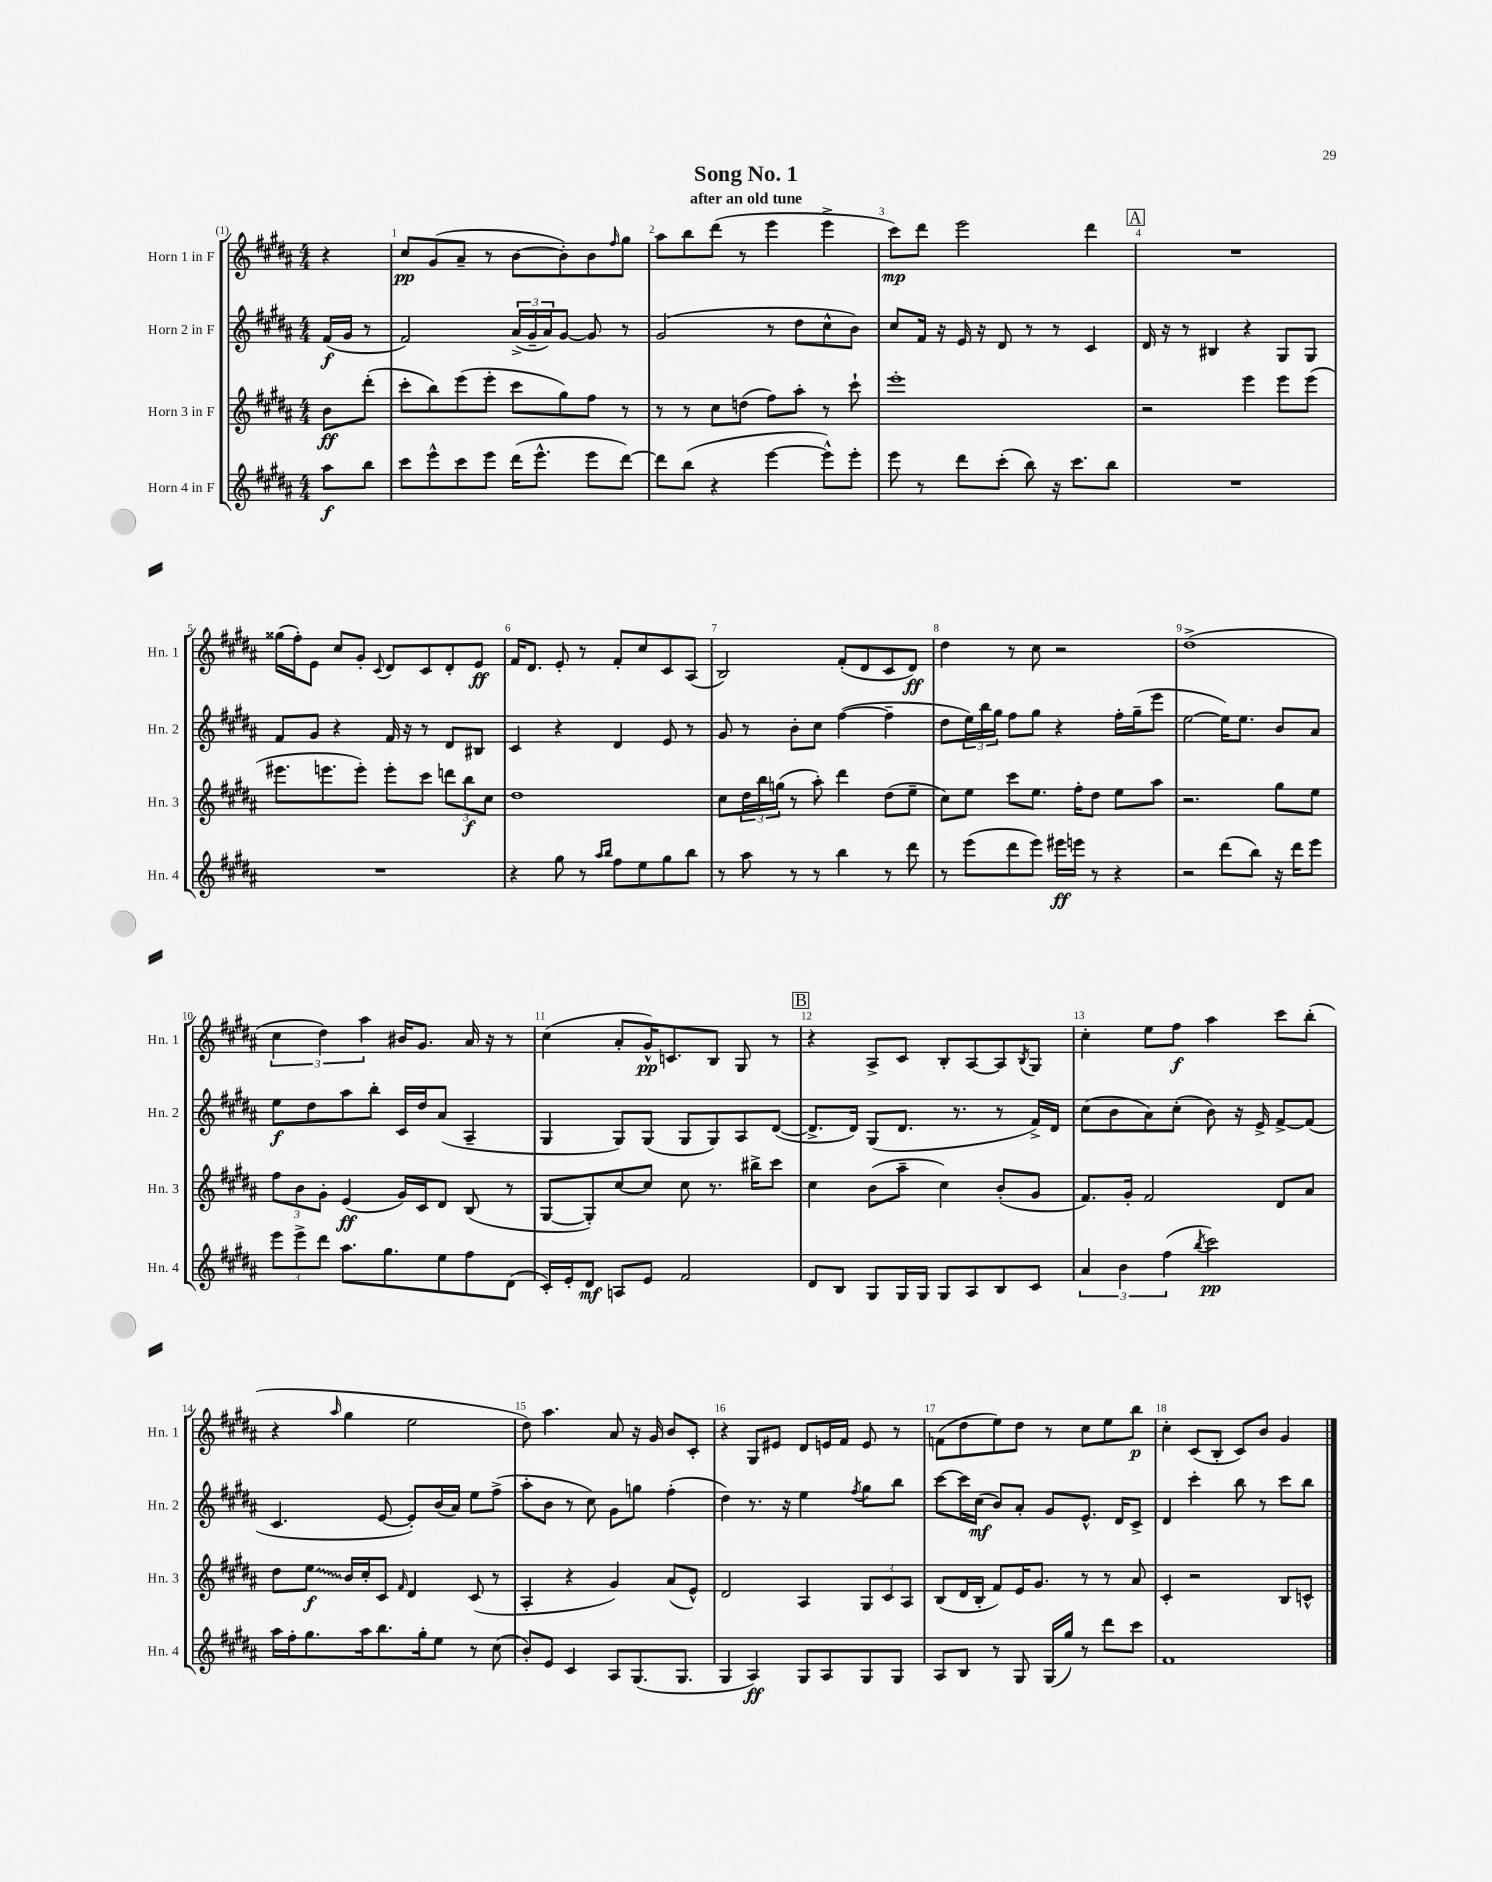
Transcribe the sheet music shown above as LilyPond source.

\header { title = "Song No. 1" subtitle = "after an old tune" }
<<
\new StaffGroup <<
\new Staff = "s0" \with { instrumentName = "Horn 1 in F" shortInstrumentName = "Hn. 1" } {
    \clef treble \key b \major \numericTimeSignature \time 4/4 \partial 4
    r4 |
    cis''8\pp gis'8( ais'8-- r8 b'8~ b'8-.) b'8 \grace { fis''16 } gis''8 |
    ais''8 b''8 dis'''8( r8 e'''4 e'''4-> |
    cis'''8\mp) dis'''8 e'''2 dis'''4 |
    \mark \markup { \box "A" } R1 |
    gisis''16( fis''16-.) e'8 cis''8 gis'8-. \appoggiatura { cis'8 } dis'8 cis'8 dis'8-. e'8\ff |
    fis'16 dis'8. e'8-. r8 fis'8-. cis''8 cis'8 ais8( |
    b2) fis'8-.( dis'8 cis'8 dis'8\ff) |
    dis''4 r8 cis''8 r2 |
    dis''1->( |
    \tuplet 3/2 { cis''4 dis''4) ais''4 } bis'16 gis'8. ais'16 r16 r8 |
    cis''4( ais'8-. gis'16-^\pp) c'8. b8 gis8 r8 |
    \mark \markup { \box "B" } r4 ais8-> cis'8 b8-. ais8~ ais8 \acciaccatura { b8 } gis8 |
    cis''4-. e''8 fis''8\f ais''4 cis'''8 b''8-.( |
    r4 \grace { ais''16 } gis''4 e''2 |
    dis''8) ais''4. ais'8 r16 gis'16 b'8 cis'8-. |
    r4 gis8 eis'8 dis'8 e'16 fis'16 e'8 r8 |
    f'8( dis''8 e''8) dis''8 r8 cis''8 e''8 b''8\p |
    cis''4-. cis'8( b8-. cis'8) b'8 gis'4 \bar "|." |
}
\new Staff = "s1" \with { instrumentName = "Horn 2 in F" shortInstrumentName = "Hn. 2" } {
    \clef treble \key b \major \numericTimeSignature \time 4/4 \partial 4
    fis'16\f( gis'16 r8 |
    fis'2) \tuplet 3/2 { ais'16->( gis'16-- ais'16) } gis'8~ gis'8 r8 |
    gis'2( r8 dis''8 cis''8-^ b'8) |
    cis''8 fis'16 r16 e'16 r16 dis'8 r8 r8 cis'4 |
    \mark \markup { \box "A" } dis'16 r16 r8 bis4 r4 gis8 gis8 |
    fis'8 gis'8 r4 fis'16 r16 r8 dis'8 bis8 |
    cis'4 r4 dis'4 e'8 r8 |
    gis'8 r8 b'8-. cis''8 fis''4~( fis''4-- |
    dis''8 \tuplet 3/2 { e''16) b''16 gis''16 } fis''8 gis''8 r4 fis''16-. gis''16--( e'''8 |
    e''2~ e''16) e''8. b'8 ais'8 |
    e''8\f dis''8 ais''8 b''8-. cis'16 dis''16 ais'8( ais4-- |
    gis4 gis8) gis8( gis8 gis8) ais8 dis'8~( |
    \mark \markup { \box "B" } dis'8.-> dis'16) gis8( dis'8. r8. r8 fis'16->) dis'16 |
    cis''8( b'8 ais'8) cis''8-.( b'8) r16 e'16-> fis'8~-> fis'8( |
    cis'4. e'8~ e'8-.) b'16( ais'16) e''8 fis''8->( |
    ais''8-. b'8 r8 cis''8) gis'8 g''8 fis''4-.( |
    dis''4) r8. r16 e''4 \acciaccatura { fis''8 } gis''8 b''8 |
    cis'''8~ cis'''16 cis''16\mf( b'8) ais'8-. gis'8 e'8.-^ dis'16 cis'8-> |
    dis'4 cis'''4-. b''8 r8 cis'''8 b''8 \bar "|." |
}
\new Staff = "s2" \with { instrumentName = "Horn 3 in F" shortInstrumentName = "Hn. 3" } {
    \clef treble \key b \major \numericTimeSignature \time 4/4 \partial 4
    b'8\ff dis'''8-.( |
    cis'''8-. b''8) e'''8( e'''8-. cis'''8 gis''8) fis''8 r8 |
    r8 r8 cis''8 d''8( fis''8) ais''8-. r8 cis'''8-! |
    e'''1-. |
    \mark \markup { \box "A" } r2 e'''4 e'''8 e'''8( |
    eis'''8. e'''8. e'''8-.) e'''8-. cis'''8 \tuplet 3/2 { d'''8 b''8\f cis''8 } |
    dis''1 |
    cis''8 \tuplet 3/2 { dis''16 b''16 g''16( } r8 ais''8-.) dis'''4 dis''8( e''8-- |
    cis''8) e''8 cis'''8 e''8. fis''16-. dis''8 e''8 ais''8 |
    r2. gis''8 e''8 |
    \tuplet 3/2 { fis''8 b'8 gis'8-. } e'4\ff( gis'16) cis'16 dis'8 b8( r8 |
    gis8~ gis8-.) cis''8~ cis''8 cis''8 r8. bis''16-> cis'''8 |
    \mark \markup { \box "B" } cis''4 b'8( ais''8-- cis''4) b'8-.( gis'8 |
    fis'8.) gis'16-. fis'2 dis'8 ais'8 |
    dis''8 \once \override Glissando.style = #'zigzag e''8\glissando\f b'16 cis''16-. cis'8 \grace { fis'16 } dis'4 cis'8( r8 |
    ais4-. r4 gis'4) ais'8( e'8-^) |
    dis'2 ais4 \tuplet 3/2 { gis8 cis'8 ais8 } |
    b8( dis'16 b16-. fis'8) e'16 gis'8. r8 r8 ais'8 |
    cis'4-. r2 b8 c'8-^ \bar "|." |
}
\new Staff = "s3" \with { instrumentName = "Horn 4 in F" shortInstrumentName = "Hn. 4" } {
    \clef treble \key b \major \numericTimeSignature \time 4/4 \partial 4
    ais''8\f b''8 |
    cis'''8 e'''8-^ cis'''8 e'''8 dis'''16( e'''8.-^ e'''8 dis'''8~) |
    dis'''8 b''8( r4 e'''4~ e'''8-^) e'''8-. |
    e'''8 r8 dis'''8 cis'''8-.( b''8) r16 cis'''8. b''8 |
    \mark \markup { \box "A" } R1 |
    R1 |
    r4 gis''8 r8 \grace { ais''16 b''16 } fis''8 e''8 gis''8 b''8 |
    r8 ais''8 r8 r8 b''4 r8 dis'''8 |
    r8 e'''8( dis'''8 e'''8) eis'''16\ff e'''16 r8 r4 |
    r2 dis'''8( b''8) r16 dis'''16 e'''8 |
    \tuplet 3/2 { e'''8 e'''8-> dis'''8 } ais''8. gis''8. e''8 fis''8 dis'8( |
    cis'16-.) e'16-. dis'8\mf a8 e'8 fis'2 |
    \mark \markup { \box "B" } dis'8 b8 gis8 gis16 gis16 gis8 ais8 b8 cis'8 |
    \tuplet 3/2 { ais'4 b'4 fis''4( } \acciaccatura { b''8 } cis'''2\pp) |
    ais''16 fis''16-. gis''8. ais''16 b''8. gis''16-. e''8 r8 cis''8( |
    b'8-.) e'8 cis'4 ais8 gis8.( gis8. |
    gis4 ais4\ff) gis8 ais8 gis8 gis8 |
    ais8 b8 r8 gis8 gis16( gis''16) r8 dis'''8 cis'''8 |
    fis'1 \bar "|." |
}
>>
>>
\layout { \context { \Score \override BarNumber.break-visibility = ##(#f #t #t) barNumberVisibility = #all-bar-numbers-visible } }
